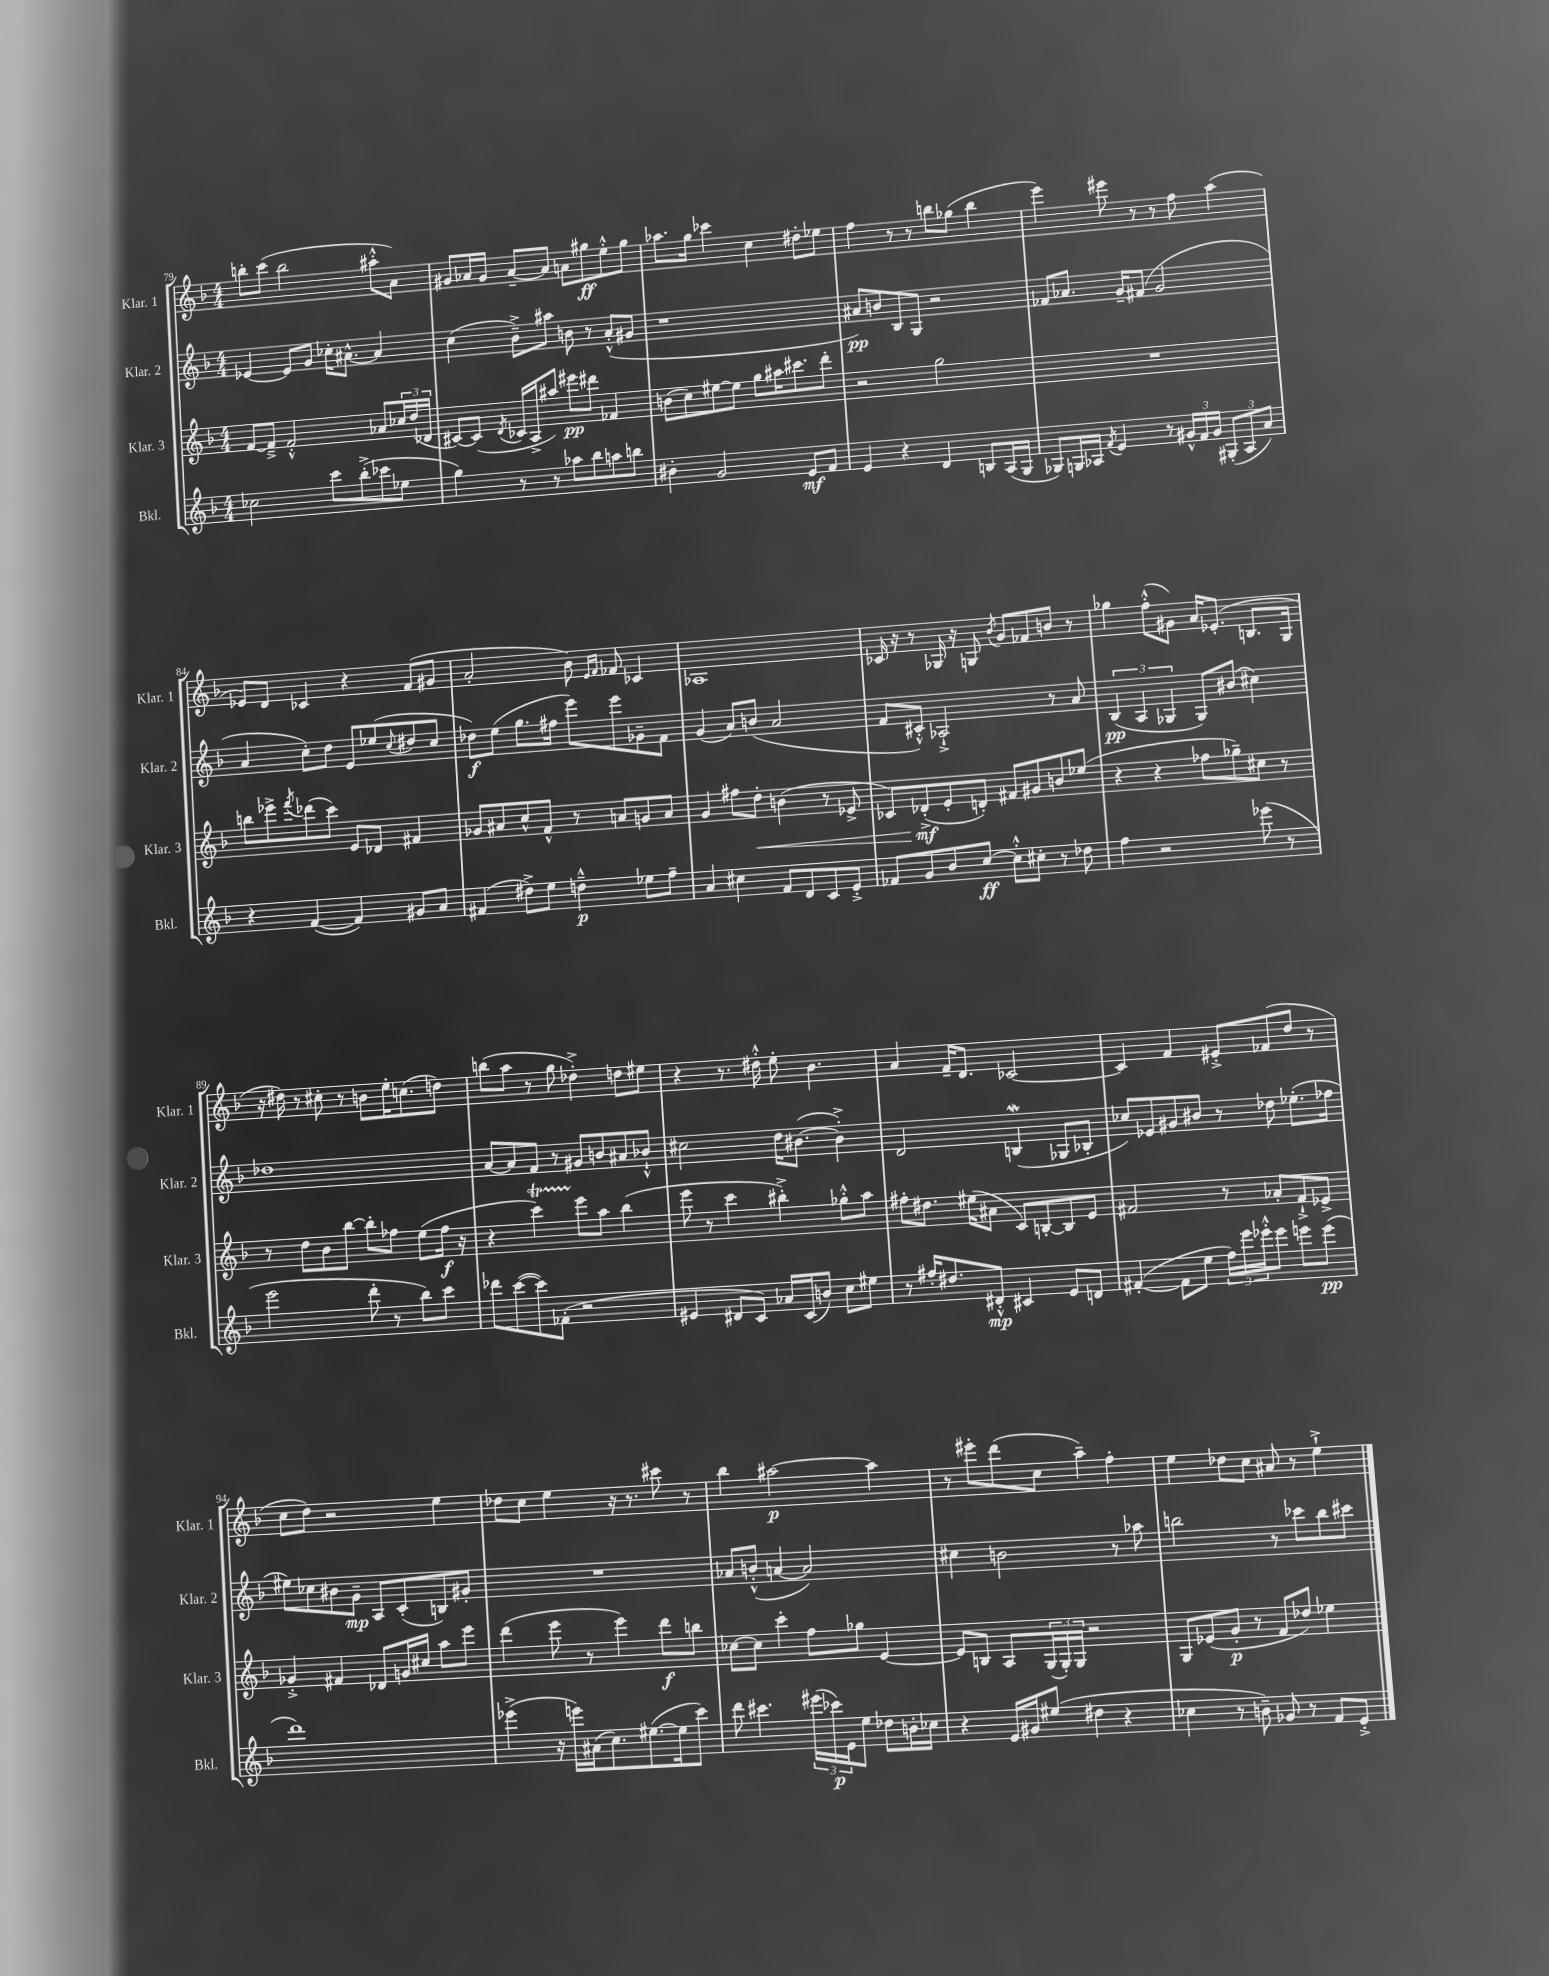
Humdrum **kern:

**kern	**kern	**kern	**kern
*staff4	*staff3	*staff2	*staff1
*clefG2	*clefG2	*clefG2	*clefG2
*k[b-]	*k[b-]	*k[b-]	*k[b-]
*M4/4	*M4/4	*M4/4	*M4/4
2cc-	[8f	[4e-	8bb'
.	8f~^]	.	(8ccc
.	2f'^^	8e-]	2bb
.	.	8g	.
8ccc	.	16cc-'	.
.	.	[8.a#^^	.
(8bb-'^	.	.	.
8ccc-	8a-	4a#]	8aa#'^^
8ee-	24cc-	.	8a)
.	(24dd	.	.
.	24d-	.	.
=	=	=	=
4gg)	[8c#)	(4cc	8g#
.	(8c#]	.	16a-
.	.	.	16g#
.	8qd	.	.
8r	16c-	8b-~^)	[8a-~
.	16A^	.	.
8r	8aa#)	8aa#	8a-]
8aa-	8eee#	8b	8a
8bb-	8ddd#	8r	8gg#
8aa	4f-	(8a'^^	8ee'^^
8bb	.	8g#	8gg#
=	=	=	=
4b#'	(8b	1r	8.aa-
.	8cc)	.	.
.	.	.	16gg
2g	[8ee#	.	4ccc-
.	8ee#]	.	.
.	8gg	.	4cc
.	16aa#	.	.
.	8.ccc#	.	.
8e	.	.	8dd#'
8f	8ddd'	.	8ee-
=	=	=	=
4e	2r	8a#)	4ff
.	.	8b	.
4r	.	8B-	8r
.	.	8G	8r
4d	2gg	2r	8bb
.	.	.	(8gg-
8B	.	.	4bb
(16A	.	.	.
16G	.	.	.
=	=	=	=
8G-)	1r	8f-	4eee)
16G	.	8.a-	.
16A-	.	.	.
8qf	.	.	.
4e	.	.	8eee#
.	.	16g~	.
.	.	(8f#	8r
8r	.	2g	8r
24g#^^	.	.	8ff
24f	.	.	.
24g#	.	.	.
(12G#'	.	.	(4aa
12A-	.	.	.
12a)	.	.	.
=	=	=	=
4r	8bb	4a	8e-)
.	8eee-^	.	8d
.	8qfff	.	.
([4f	(8ddd-	8cc')	4c-
.	8ccc)	8dd	.
4f])	8e	8e	4r
.	8d-	(8ee-	.
.	.	8qqcc	.
8g#	4f#	8dd#	(8f
8a	.	8cc	8g#
=	=	=	=
(4f#	8g-	8dd-)	2a'
.	8a#	(8ee	.
8dd#^)	8cc^^	8.gg	.
8ee	8f^^	.	.
.	.	16ff#	.
4dd~^^	8r	8eee)	8b-)
.	.	.	16qqe
.	.	.	16qqf
.	8a	8eee	8f-
8ee-	8g	8g-~	4c-
8ff~	8a	8f	.
=	=	=	=
4a	4g	(4g	1A-
4cc#	8ff#	8a)	.
.	8dd'	(8b	.
8f	(4b	2a	.
8d	.	.	.
8c	8r	.	.
8e'^	8e-^	.	.
=	=	=	=
8f-	8c-)	8f	16c-
.	.	.	16r
8g	(8d-'^	8c#'^^)	8r
8b-	8e'	2A-`^	16G-
.	.	.	16r
[8cc	8d')	.	8G
.	.	.	8qb-
8cc'^^]	8f#	.	8g
8cc#'	8g#	.	8f-
8r	8b	8r	8b
8dd-	(8ee-	8a	8r
=	=	=	=
4ff	4r	(6B-	4gg-
.	.	6A	.
2r	4r	.	(8ff'^^
.	.	6G-	.
.	.	.	8g#)
.	8ff-	8G-)	16a
.	.	.	(8.e-'
.	8gg-~)	(8b#	.
(8eee-	8cc#	4cc#)	8.B
8r	8r	.	.
.	.	.	16G
=	=	=	=
2eee	8r	1dd-	16r
.	.	.	16dd#)
.	8dd	.	8r
.	8b-	.	8cc#'
.	[8bb-	.	8r
8ddd'	8bb-']	.	8b
8r	8ff-	.	16ee'
.	.	.	(8.cc
8bb-)	(8ee	.	.
8ccc	16ff-	.	8dd)
.	16r	.	.
=	=	=	=
8ddd-	4r	[8a	(8bb
([8ccc	.	8a]	8aa
8ccc])	4ccc)	8f	8r
(8f-'	.	8r	8gg
2r	8eee	8g#	4dd-'^)
.	8aa	8b	.
.	(4bb-	8a#	8dd
.	.	8b-`^^	8ee#
=	=	=	=
4e#	8eee	2cc#	4r
.	8r	.	.
8d#	4ccc	.	8.r
8c)	.	.	.
.	.	.	16dd#'^^
16a-	4bb#'^)	16dd	8ee'
(16c	.	([8.b#	.
8b)	.	.	4.b-
8cc	8gg-'^^	4b#'^])	.
8ee#	8aa	.	.
=	=	=	=
8r	8ff#'	2d	4a
16ff#'	8.dd#	.	.
8.dd#	.	.	.
.	.	.	16f~
.	(16ee#	.	8.d
8d#'^^	8a#	.	.
4c#	8c)	(4B	[2c-
.	[8B'	.	.
8e	8B]	8G-	.
8d	8e	8B-'	.
=	=	=	=
([4f#'	2f#	8cc-)	4c-]
.	.	8e-	.
8f#]	.	8g#	4f
8ee	.	8b#	.
24ff)	8r	8r	8e#'^
24eee	.	.	.
24eee-'^^	.	.	.
8eee-	8a-'	8dd-	(8f-
8eee	8f#`^	(8.ee-'	8dd
(8eee	8e-^	.	8r
.	.	16ff-	.
=	=	=	=
1ddd)	4g-'^	8ee#)	8cc
.	.	8cc-	8dd)
.	4f#	8b#	2r
.	.	8g~	.
.	8d-	8A	.
.	16g	(8c'	.
.	16cc#	.	.
.	8aa	8B)	4ee
.	8eee	8g#'	.
=	=	=	=
(4eee-^	(4ddd	1r	8dd-
.	.	.	8cc
16r	8eee	.	4ee
16eee)	.	.	.
(16a#	8r	.	.
8.cc)	.	.	.
.	4eee)	.	16r
.	.	.	8.r
([8.ee#	.	.	.
.	8ddd	.	8ccc#
16ee#]	.	.	.
8ccc)	8bb	.	8r
=	=	=	=
8ddd	[8cc-	8a-	4bb-
4.ccc#	8cc-]	(8b'^^	.
.	4ccc'	[4a	[2aa#
(24eee#	8ff	2a])	.
24ccc-)	.	.	.
24e	.	.	.
8ee	8gg-	.	.
8dd-	[4e	.	4aa#]
16b'	.	.	.
16cc-	.	.	.
=	=	=	=
4r	8e]	4cc#	8r
.	8B	.	8eee#'
16e	8A	2b	(8ddd
16g#	.	.	.
(8ee#	(24G	.	8cc
.	24G')	.	.
.	24G	.	.
4dd#	2r	.	4aa~)
4r	.	8r	4ff'
.	.	8aa-	.
=	=	=	=
4cc-	8G	2bb	4ee
.	(8e-	.	.
8r	8g'	.	8dd-
8b~)	8r	.	8cc
8g-	8f	8r	8a#
8r	8dd-)	8ccc-	8r
8f	4ee-	8bb	4ee`^
8e'^	.	8ccc#	.
==	==	==	==
*-	*-	*-	*-
